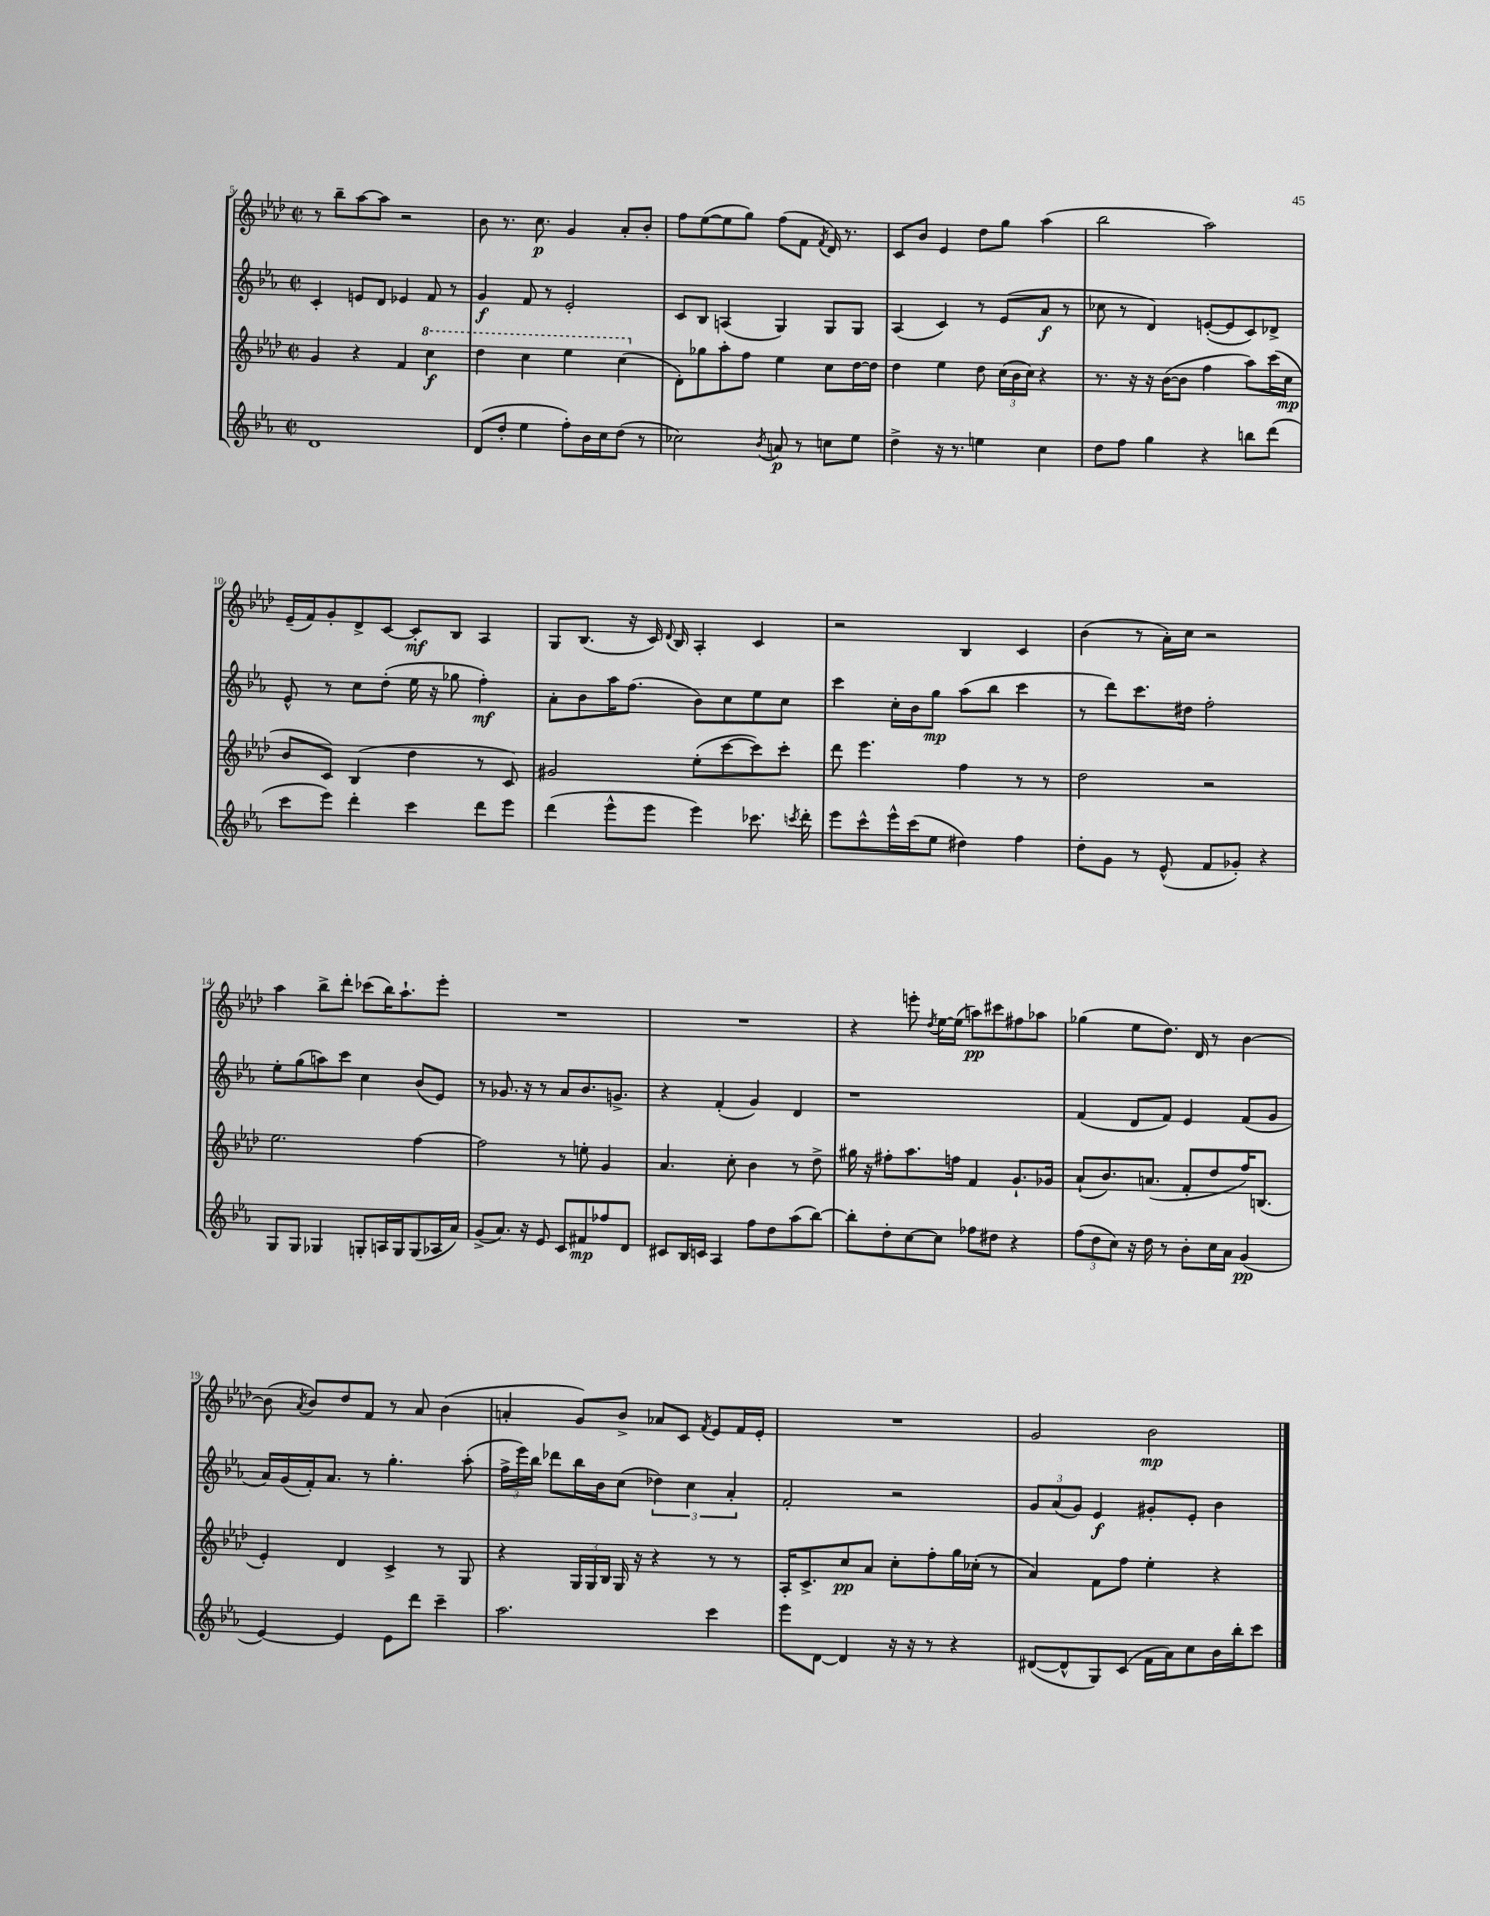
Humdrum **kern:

**kern	**dynam	**kern	**dynam	**kern	**dynam	**kern	**dynam
*part4	*part4	*part3	*part3	*part2	*part2	*part1	*part1
*staff4	*staff4	*staff3	*staff3	*staff2	*staff2	*staff1	*staff1
*clefG2	*	*clefG2	*	*clefG2	*	*clefG2	*
*k[b-e-a-]	*	*k[b-e-a-d-]	*	*k[b-e-a-]	*	*k[b-e-a-d-]	*
*M2/2	*	*M2/2	*	*M2/2	*	*M2/2	*
*met(c|)	*	*met(c|)	*	*met(c|)	*	*met(c|)	*
=5	=5	=5	=5	=5	=5	=5	=5
1d	.	4g/	.	4c'/	.	8r	.
.	.	.	.	.	.	8bb-~\L	.
.	.	4r	.	8en/L	.	[8aa-\	.
.	.	.	.	8d/J	.	8aa-\J]	.
.	.	4f/	.	4e-X/	.	2r	.
*	*	*8va	*	*	*	*	*
.	.	4ccc\	f	8f/	.	.	.
.	.	.	.	8r	.	.	.
=6	=6	=6	=6	=6	=6	=6	=6
(8d/L	.	4ddd-\	.	4g/	f	8b-\	.
8dd'/J	.	.	.	.	.	8.r	.
4ee-\	.	4ccc\	.	8f/	.	.	.
.	.	.	.	.	.	8.cc\	p
.	.	.	.	8r	.	.	.
8ff'\L)	.	4eee-\	.	2e-'/	.	4g/	.
16b-\L	.	.	.	.	.	.	.
16cc\J	.	.	.	.	.	.	.
(8dd\J	.	(4ccc\	.	.	.	8a-'/L	.
8r	.	.	.	.	.	8b-'/J	.
=7	=7	=7	=7	=7	=7	=7	=7
*	*	*X8va	*	*	*	*	*
2cc-X\)	.	8d-'\L)	.	8c/L	.	8ff\L	.
.	.	8gg-X\	.	8B-/J	.	([8ee-\	.
.	.	8aa-'\	.	(4An/	.	8ee-\]	.
.	.	8ff\J	.	.	.	8gg\J)	.
8qb-/	.	.	.	.	.	.	.
8an/	p	4ee-\	.	4G/)	.	(8ff\L	.
8r	.	.	.	.	.	8f\J	.
.	.	.	.	.	.	8qf/	.
8ccn\L	.	8cc\L	.	8G/L	.	16d-/)	.
.	.	.	.	.	.	8.r	.
8ee-\J	.	[16dd-\L	.	8G/J	.	.	.
.	.	16dd-\JJ]	.	.	.	.	.
=8	=8	=8	=8	=8	=8	=8	=8
4dd^\	.	4dd-\	.	(4A-/	.	8c/L	.
.	.	.	.	.	.	8b-/J	.
16r	.	4ee-\	.	4c/)	.	4e-/	.
8.r	.	.	.	.	.	.	.
4een\	.	8dd-\	.	8r	.	8dd-\L	.
.	.	(24cc\LL	.	(8e-/L	.	8gg\J	.
.	.	24b-\	.	.	.	.	.
.	.	24cc\JJ)	.	.	.	.	.
4cc\	.	4r	.	8a-/J	f	(4aa-\	.
.	.	.	.	8r	.	.	.
=9	=9	=9	=9	=9	=9	=9	=9
8dd\L	.	8.r	.	8cc-X\	.	2bb-\	.
8ff\J	.	.	.	8r	.	.	.
.	.	16r	.	.	.	.	.
4gg\	.	16r	.	4d/)	.	.	.
.	.	([16b-\KL	.	.	.	.	.
.	.	8b-\J]	.	.	.	.	.
4r	.	4ff\	.	([8en'/L	.	2aa-\)	.
.	.	.	.	8e/]	.	.	.
8bbn\L	.	8aa-\L)	.	8c/)	.	.	.
(8ddd\J	.	(16ccc\L	.	8d-X^/J	.	.	.
.	.	16cc\JJ	mp	.	.	.	.
!!LO:LB:g=z
=10	=10	=10	=10	=10	=10	=10	=10
8ccc\L	.	8b-/L	.	8e-^^/	.	(16e-~/LL	.
.	.	.	.	.	.	16f/J)	.
8eee-\J)	.	8c/J)	.	8r	.	8g'/	.
4ddd'\	.	(4B-/	.	8cc\L	.	8d-^/	.
.	.	.	.	(8dd'\J	.	[8c/J	.
4ccc\	.	4dd-\	.	16ee-\	.	8c'/L]	mf
.	.	.	.	16r	.	.	.
.	.	.	.	8gg-X\	.	8B-/J	.
8ddd\L	.	8r	.	4ff'\)	mf	4A-/	.
8eee-\J	.	8c/)	.	.	.	.	.
=11	=11	=11	=11	=11	=11	=11	=11
(4ddd\	.	2g#X/	.	8a-'\L	.	8G/L	.
.	.	.	.	8b-\	.	(8.B-/J	.
8eee-^^\L	.	.	.	16aa-\K	.	.	.
.	.	.	.	(8.ff\J	.	16r	.
8eee-\J	.	.	.	.	.	16c/)	.
.	.	.	.	.	.	8qqd-/	.
.	.	.	.	.	.	16B-/	.
4eee-\)	.	(8ee-'\L	.	8b-\L)	.	4A-'/	.
.	.	[8ccc\	.	8cc\	.	.	.
8.ccc-X\	.	8ccc\])	.	8ee-\	.	4c/	.
.	.	8ccc'\J	.	8cc\J	.	.	.
8qcccn/	.	.	.	.	.	.	.
16ddd'\	.	.	.	.	.	.	.
=12	=12	=12	=12	=12	=12	=12	=12
8eee-\L	.	8ddd-\	.	4ccc\	.	2r	.
8ccc^^\	.	4.eee-\	.	.	.	.	.
16eee-^^\L	.	.	.	16cc'\LL	.	.	.
(16ccc\J	.	.	.	16b-\J	.	.	.
8ee-\J	.	.	.	8gg\J	mp	.	.
4dd#X\)	.	4ff\	.	(8aa-\L	.	4B-/	.
.	.	.	.	8bb-\J	.	.	.
4ff\	.	8r	.	4ccc\	.	4c/	.
.	.	8r	.	.	.	.	.
=13	=13	=13	=13	=13	=13	=13	=13
8dd'\L	.	2dd-\	.	8r	.	(4b-\	.
8g\J	.	.	.	8ddd\L)	.	.	.
8r	.	.	.	8.ccc\	.	8r	.
(8e-^^/	.	.	.	.	.	16a-'\LL)	.
.	.	.	.	16dd#X\Jk	.	16cc\JJ	.
8f/L	.	2r	.	2ff'\	.	2r	.
8g-X'/J)	.	.	.	.	.	.	.
4r	.	.	.	.	.	.	.
!!LO:LB:g=z
=14	=14	=14	=14	=14	=14	=14	=14
8G/L	.	2.ee-\	.	8ee-'\L	.	4aa-\	.
8G/J	.	.	.	(8gg\	.	.	.
4G-X/	.	.	.	8aan\)	.	8bb-^\L	.
.	.	.	.	8ccc\J	.	8ddd-'\J	.
8Gn'/L	.	.	.	4cc\	.	(8ccc-X\L	.
16An/L	.	.	.	.	.	16bb-\K)	.
16G/J	.	.	.	.	.	8.aa-`\	.
(8G/	.	[4ff\	.	(8b-/L	.	.	.
16A-X/L	.	.	.	8e-/J)	.	8eee-'\J	.
16a-/JJ)	.	.	.	.	.	.	.
=15	=15	=15	=15	=15	=15	=15	=15
(8g^/L	.	2ff\]	.	8r	.	1r	.
8.a-/J)	.	.	.	8.g-X/	.	.	.
16r	.	.	.	16r	.	.	.
8e-/	.	.	.	8r	.	.	.
8c/L	.	8r	.	8a-/L	.	.	.
8f#X/	mp	8een'\	.	8.b-/	.	.	.
8ff-X/	.	4g/	.	.	.	.	.
.	.	.	.	8.gn^/J	.	.	.
8d/J	.	.	.	.	.	.	.
=16	=16	=16	=16	=16	=16	=16	=16
8c#X/L	.	4.a-/	.	4r	.	1r	.
16B-/L	.	.	.	.	.	.	.
16cn/JJ	.	.	.	.	.	.	.
4A-/	.	.	.	(4f'/	.	.	.
.	.	8cc'\	.	.	.	.	.
8ff\L	.	4b-\	.	4g/)	.	.	.
8dd\	.	.	.	.	.	.	.
(8aa-\	.	8r	.	4d/	.	.	.
[8bb-\J)	.	8dd-^\	.	.	.	.	.
=17	=17	=17	=17	=17	=17	=17	=17
8bb-'\L]	.	16gg#X\	.	1r	.	4r	.
.	.	16r	.	.	.	.	.
8dd'\	.	8ff#X'\L	.	.	.	.	.
[8cc\	.	8.aa-\	.	.	.	8eeen'\	.
.	.	.	.	.	.	8qdd-/	.
8cc\J]	.	.	.	.	.	[16ee-\LL	.
.	.	16ffn\Jk	.	.	.	(16ee-\JJ]	.
8ff-X\L	.	4f/	.	.	.	8aan\L)	pp
8dd#X\J	.	.	.	.	.	8ccc#X\	.
4r	.	8.g`/L	.	.	.	8ff#X\	.
.	.	.	.	.	.	8aa-X\J	.
.	.	16g-X/Jk	.	.	.	.	.
=18	=18	=18	=18	=18	=18	=18	=18
(12ff\L	.	(8a-`/L	.	(4f/	.	(4gg-X\	.
12dd\	.	.	.	.	.	.	.
.	.	8.b-/)	.	.	.	.	.
12cc\J)	.	.	.	.	.	.	.
16r	.	.	.	8d/L	.	8ee-\L	.
16dd\	.	(8.an/J	.	.	.	.	.
8r	.	.	.	8f/J)	.	8.dd-\J)	.
8b-'\L	.	8f'/L	.	4e-/	.	.	.
.	.	.	.	.	.	16d-/	.
16cc\L	.	8dd-/	.	.	.	8r	.
16a-\JJ	.	.	.	.	.	.	.
(4g/	pp	16ff/K)	.	(8f/L	.	[4b-\	.
.	.	(8.Bn/J	.	.	.	.	.
.	.	.	.	8g/J	.	.	.
!!LO:LB:g=z
=19	=19	=19	=19	=19	=19	=19	=19
[4e-/)	.	4e-'/)	.	16a-/LL)	.	(8b-\]	.
.	.	.	.	(16g/	.	.	.
.	.	.	.	.	.	8qa-/	.
.	.	.	.	16f'/J)	.	8b-/L)	.
.	.	.	.	8.a-/J	.	.	.
4e-/]	.	4d-/	.	.	.	8dd-/	.
.	.	.	.	8r	.	8f/J	.
8e-\L	.	4c^/	.	4.gg'\	.	8r	.
8ddd\J	.	.	.	.	.	8a-/	.
4ccc~\	.	8r	.	.	.	(4b-\	.
.	.	8G/	.	(8aa-'\	.	.	.
=20	=20	=20	=20	=20	=20	=20	=20
2.aa-\	.	4r	.	24ff^\LL	.	4an'/	.
.	.	.	.	24eee-\)	.	.	.
.	.	.	.	24bb-\JJ	.	.	.
.	.	.	.	8ddd-X\L	.	.	.
.	.	24G/LL	.	16bb-\L	.	8g/L)	.
.	.	24G/	.	.	.	.	.
.	.	.	.	16b-\J	.	.	.
.	.	24B-/JJ	.	.	.	.	.
.	.	16G/	.	(8cc\J	.	8b-^/J	.
.	.	16r	.	.	.	.	.
.	.	4r	.	6dd-X\)	.	8a-X/L	.
.	.	.	.	.	.	8c/J	.
.	.	.	.	6cc\	.	.	.
.	.	.	.	.	.	8qf/	.
4ccc\	.	8r	.	.	.	8e-/L	.
.	.	.	.	6a-'/	.	.	.
.	.	8r	.	.	.	16f/L	.
.	.	.	.	.	.	16e-'/JJ	.
=21	=21	=21	=21	=21	=21	=21	=21
8eee-\L	.	16A-'/KL	.	2f'/	.	1r	.
.	.	8.c^/	.	.	.	.	.
[8d\J	.	.	.	.	.	.	.
4d/]	.	8cc/	pp	.	.	.	.
.	.	8a-/J	.	.	.	.	.
16r	.	8cc'\L	.	2r	.	.	.
16r	.	.	.	.	.	.	.
8r	.	8ff'\	.	.	.	.	.
4r	.	16gg\L	.	.	.	.	.
.	.	(16cc-X'\JJ	.	.	.	.	.
.	.	8r	.	.	.	.	.
=22	=22	=22	=22	=22	=22	=22	=22
([8d#X/L	.	4a-/)	.	12g/L	.	2g/	.
.	.	.	.	(12a-/	.	.	.
8d#^^/]	.	.	.	.	.	.	.
.	.	.	.	12g/J)	.	.	.
8G/)	.	8f\L	.	4e-/	f	.	.
(8c/J	.	8ff\J	.	.	.	.	.
16f\LL	.	4ee-'\	.	8g#X'/L	.	2b-\	mp
16a-\J)	.	.	.	.	.	.	.
8cc\	.	.	.	8e-'/J	.	.	.
16b-\L	.	4r	.	4b-\	.	.	.
16bb-'\J	.	.	.	.	.	.	.
8ccc\J	.	.	.	.	.	.	.
==	==	==	==	==	==	==	==
*-	*-	*-	*-	*-	*-	*-	*-
